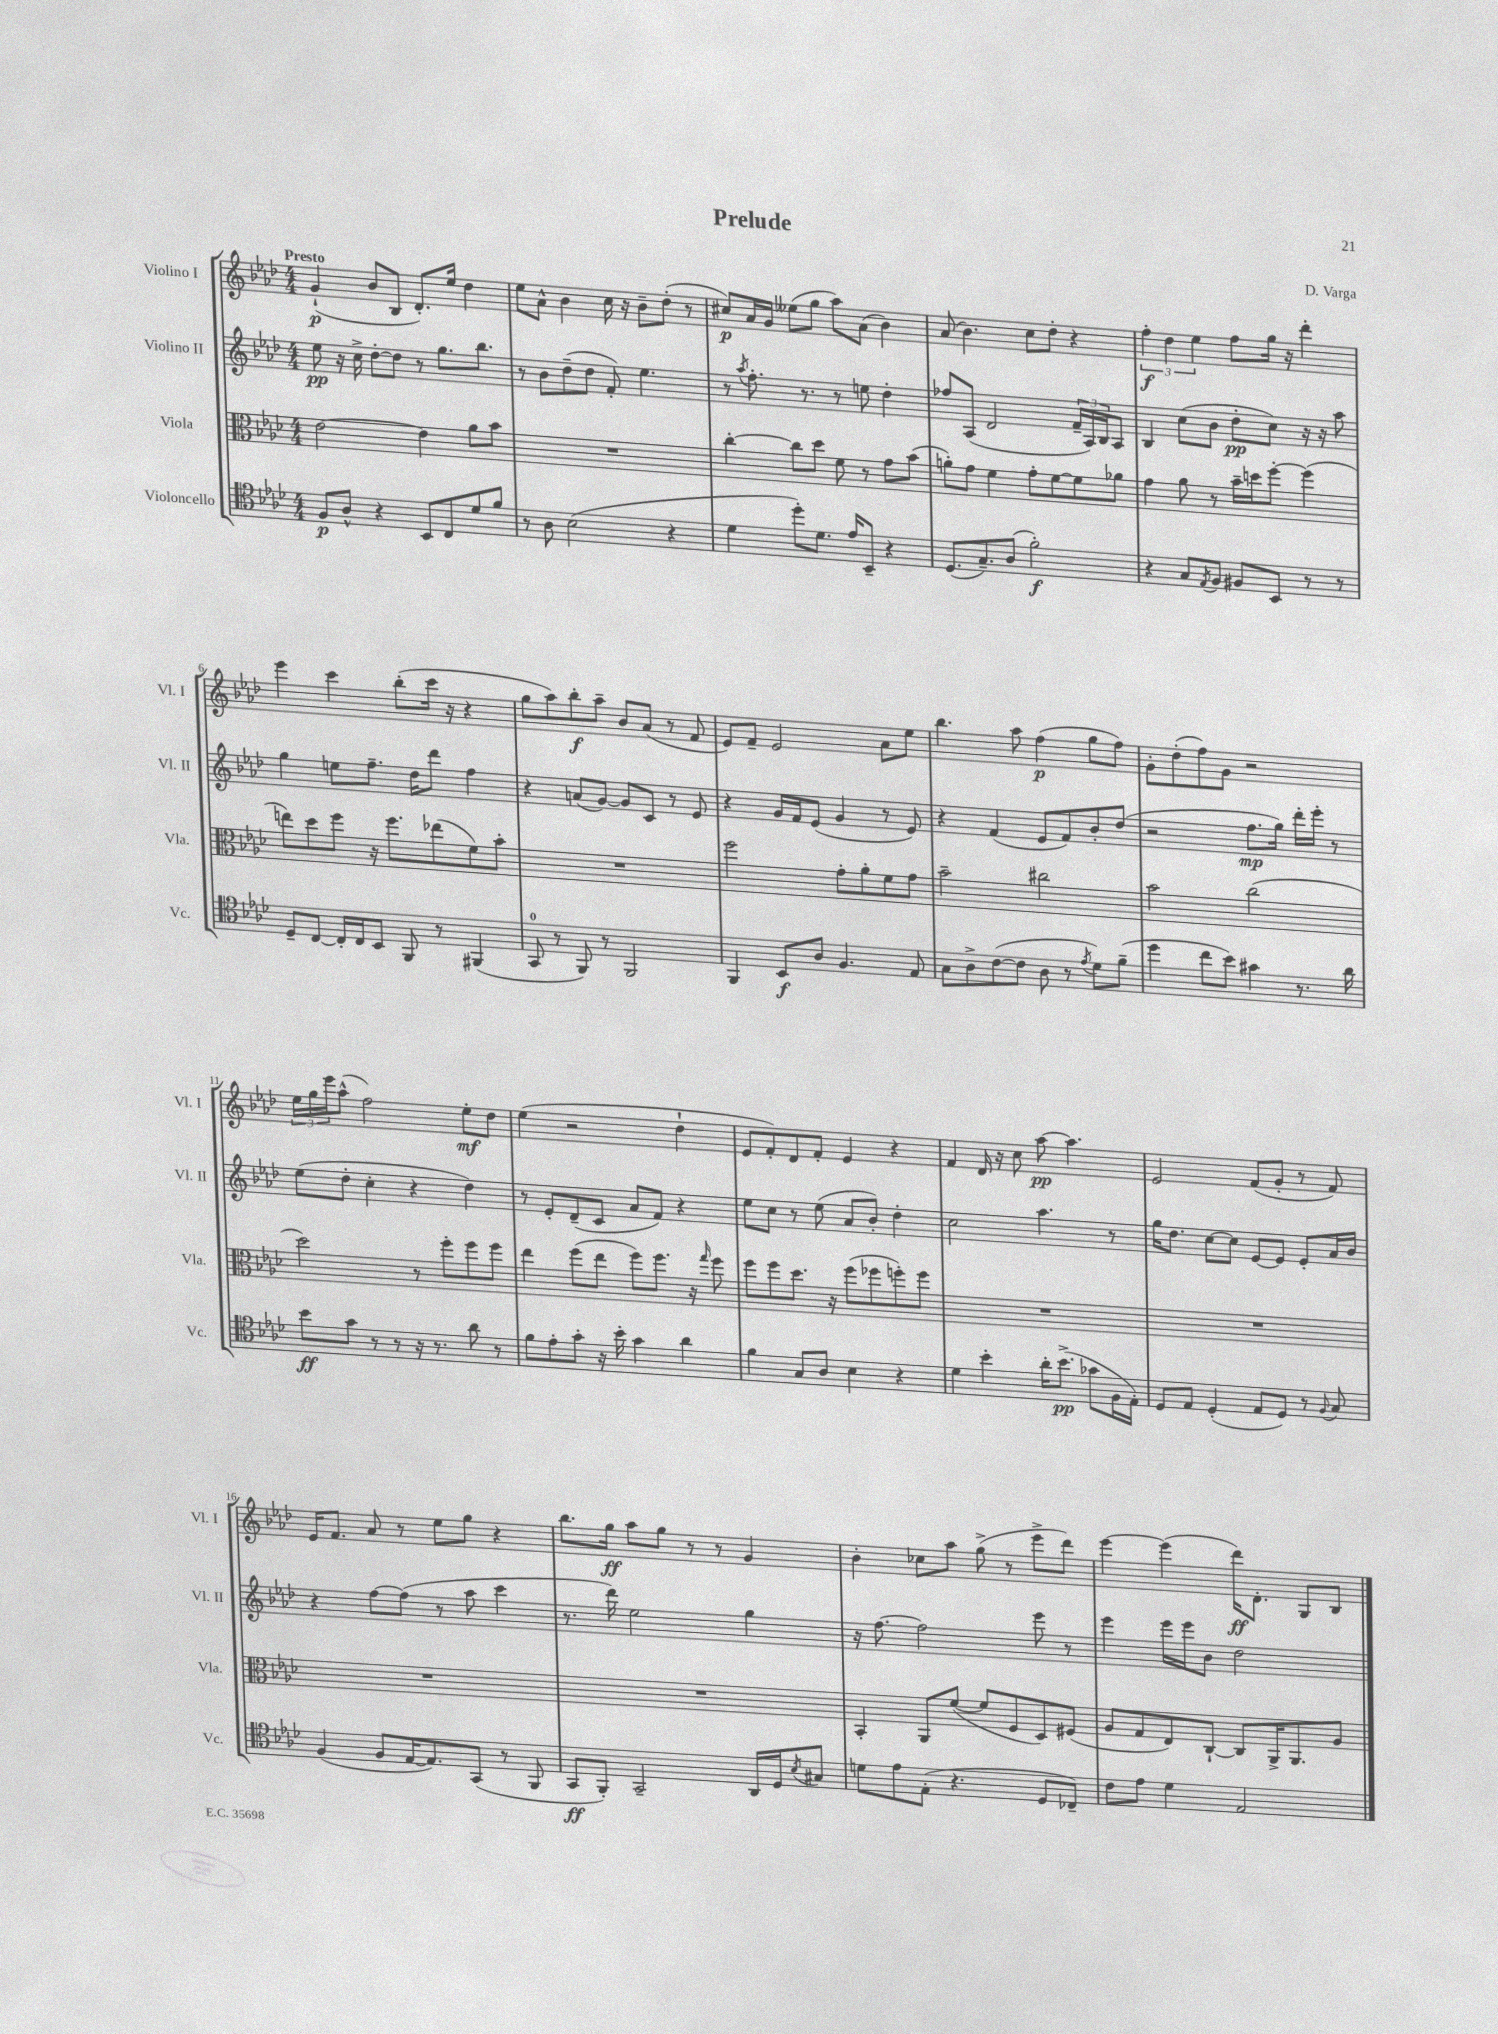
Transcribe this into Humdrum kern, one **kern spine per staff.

**kern	**kern	**kern	**kern
*staff4	*staff3	*staff2	*staff1
*clefC4	*clefC3	*clefG2	*clefG2
*k[b-e-a-d-]	*k[b-e-a-d-]	*k[b-e-a-d-]	*k[b-e-a-d-]
*M4/4	*M4/4	*M4/4	*M4/4
8F/L	[2e-\	8ee-\	(4g`/
8A-^^/J	.	16r	.
.	.	16cc^\	.
4r	.	[8dd-'\L	8b-/L
.	.	8dd-\]J	8B-/J
8BB-/L	4e-\]	8r	8.d-'/L)
8C/	.	8.gg\L	.
.	.	.	16ee-/Jk
8d-/	8a-\L	.	4dd-\
.	.	8.bb-\J	.
8f/J	8b-\J	.	.
=	=	=	=
8r	1r	8r	8ee-\L
8A-\	.	8b-\L	8a-^^\J
(2B-\	.	(8dd-~\	4b-\
.	.	8dd-\J	.
.	.	8f'/)	16cc\
.	.	.	16r
.	.	4.ee-\	8b-~\L
4r	.	.	(8dd-'\J
.	.	.	8r
=	=	=	=
4d-\	[4cc'\	8r	8cc#/L)
.	.	8qaa-/	.
.	.	8.ff'\	16a-/L
.	.	.	16g/JJ
8dd-'\L)	8cc\]L	.	(8ee--\L
.	.	8.r	.
8.d-\J	8dd-\J	.	8gg\J
.	8f\	8r	8aa-\L)
16e-/LK	.	.	.
8BB-~/J	8r	8ee\	(8a-\J
4r	8g\L	4dd-'\	4b-\)
.	(8b-\J	.	.
=	=	=	=
(8.D-/L	8a'\L)	8ff-/L	(8a-/
.	8g\J	(8A-/J	4.b-\)
8.G~/)	.	.	.
.	4f\	2d-/	.
(8A-/J	.	.	.
2f'\)	8g'\L	.	8cc\L
.	[8f\	.	8dd-'\J
.	8f\]	24f~/LL	4r
.	.	24A-/)	.
.	.	24B-/J	.
.	8a-\J	8A-/J	.
=	=	=	=
4r	4g\	4B-/	6ff'\
.	.	.	6dd-\
8G/L	8a-\	(8cc\L	.
.	.	.	6ee-\
8qE-/	.	.	.
8F/J	8r	8b-\J	.
8F#/L	16b-~\LL	8dd-'\L	8ff\L
.	16dd\J	.	.
8BB-/J	[8ff'\J	8cc\J)	16gg\Jk
.	.	.	16r
8r	(4ff\]	16r	4ddd-'\
.	.	16r	.
8r	.	8aa-\	.
=	=	=	=
8D-~/L	8ee\L)	4gg\	4eee-\
[8C/J	8dd-\	.	.
16C'/]LL	8ff\J	8ee\L	4ccc\
16C/J	.	.	.
8BB-/J	16r	8.ff~\J	.
.	8.ff\L	.	.
8FF/	.	.	(8bb-'\L
.	.	16dd-\LK	.
8r	(8ee-\	8ddd-\J	16ccc\Jk
.	.	.	16r
(4FF#/	8f\)	4ff\	4r
.	8b-'\J	.	.
=	=	=	=
8GG/	1r	4r	8gg\L
8r	.	.	8aa-\)
8FF/)	.	(8a/L	8bb-'\
8r	.	[8g/J)	8aa-~\J
2FF/	.	8g/]L	8b-/L
.	.	8c/J	(8a-/J
.	.	8r	8r
.	.	8e-/	8f/
=	=	=	=
4FF/	2ff\	4r	8e-/L)
.	.	.	8f~/J
8BB-/L	.	16g/LL	2e-/
.	.	16f/J	.
8A-/J	.	(8e-/J	.
4.F/	8g'\L	4g/	.
.	8a-'\	.	.
.	8f\	8r	8a-\L
8E-/	8g\J	8e-/)	8ee-\J
=	=	=	=
8G\L	2b-~\	4r	4.bb-\
8A-^\	.	.	.
([8c\	.	(4f/	.
8c\]J	.	.	8aa-\
8A-\	2cc#\	8e-/L	(4ff\
8r	.	8f/)	.
8qe-/	.	.	.
8d-\L)	.	8b-'/	8gg\L
(8f~\J	.	(8dd-/J	8ff\J)
=	=	=	=
4dd-\	2b-\	2r	8g'\L
.	.	.	(8dd-'\
8cc\L	.	.	8ff\)
8b-\J)	.	.	8g\J
4g#\	(2cc\	8.ff\L	2r
.	.	16gg\Jk)	.
8.r	.	16ddd-'\LL	.
.	.	16eee-'\JJ	.
.	.	8r	.
16a-\	.	.	.
=	=	=	=
8b-\L	2dd-\)	(8ee-\L	24ee-\LL
.	.	.	24gg\
.	.	.	24eee-\J
8g\J	.	8dd-'\J	(8aa-^^\J
8r	.	4cc'\	2ff\)
8r	.	.	.
16r	8r	4r	.
8.r	.	.	.
.	8ff'\L	.	.
8a-\	8ff\	4dd-\)	8ee-'\L
8r	8ff\J	.	8dd-\J
=	=	=	=
8f\L	4ee-\	8r	(4ee-\
8e-'\	.	8e-'/L	.
8g'\J	(8ff\L	(8d-~/	2r
16r	8ee-\J	8c/J	.
16b-'\	.	.	.
4g\	8ff\L)	8a-/L	.
.	8.ff\J	8f/J)	.
4a-\	.	4r	4dd-`\
.	16r	.	.
.	16qqgg/	.	.
.	8ff\	.	.
=	=	=	=
4f\	8ff\L	8ee-\L	8e-/L
.	8ff\	8cc\J	8f'/)
8G/L	8.dd-\J	8r	8d-/
8A-/J	.	(8ee-\	8f'/J
.	16r	.	.
4B-\	(8ff\L	8a-/L	4e-/
.	8ff-\	8b-'/J)	.
4r	8ff'\)	4dd-'\	4r
.	8ff\J	.	.
=	=	=	=
4d-\	1r	2cc\	4f/
4b-'\	.	.	16d-/
.	.	.	16r
.	.	.	8cc\
16a-'\LK	.	4.aa-\	[8aa-\
(8.b-^\J	.	.	.
.	.	.	4.aa-\]
8g-\L	.	.	.
16F\L	.	8r	.
16E-'\JJ)	.	.	.
=	=	=	=
8D-/L	1r	16gg\LK	2e-/
.	.	8.dd-\J	.
8E-/J	.	.	.
(4D-'/	.	[8cc\L	.
.	.	8cc\]J	.
8E-/L	.	[8e-/L	(8f/L
8D-/J)	.	8e-/]J	8g'/J
8r	.	8e-'/L	8r
8qqF/	.	.	.
8G/	.	16a-/L	8f/)
.	.	16b-/JJ	.
=	=	=	=
(4F/	1r	4r	16e-/LK
.	.	.	8.f/J
8F/L	.	[8ff\L	8a-/
[16E-/K	.	(8ff\]J	8r
8.E-/])	.	.	.
.	.	8r	8ee-\L
(8GG/J	.	8aa-\	8gg\J
8r	.	4ccc\	4r
8FF/	.	.	.
=	=	=	=
8GG/L	1r	8.r	8.bb-\L
8FF'/J)	.	.	.
.	.	16ddd-\)	16gg\Jk
2GG~/	.	2ee-\	8aa-\L
.	.	.	8gg\J
.	.	.	8r
.	.	.	8r
16AA-/LL	.	4gg\	4g/
16D-/J	.	.	.
8qB-/	.	.	.
8G#/J	.	.	.
=	=	=	=
8d\L	4BB-'/	16r	4b-'\
.	.	[8.ff\	.
8e-\	.	.	.
(8E-'\J	8AA-/L	2ff\]	8cc-\L
4.r	([8f/J	.	8aa-\J
.	8f/]L	.	(8gg^\
.	8F/	.	8r
8D-/L	8D-/)	8eee-\	8eee-^\L
8C-~/J)	(8F#/J	8r	8ddd-\J)
=	=	=	=
8c\L	8A-/L	4eee-\	[4eee-\
8e-\J	8G/	.	.
4d-\	8E-/)	16eee-\LL	(4eee-\]
.	.	16eee-\J	.
.	[8C`/J	8b-\J	.
2E-/	8C/]L	2dd-\	16ddd-\LK)
.	.	.	8.d-'\J
.	16AA-^/K	.	.
.	8.AA-/	.	.
.	.	.	8G/L
.	8A-/J	.	8B-/J
==	==	==	==
*-	*-	*-	*-
